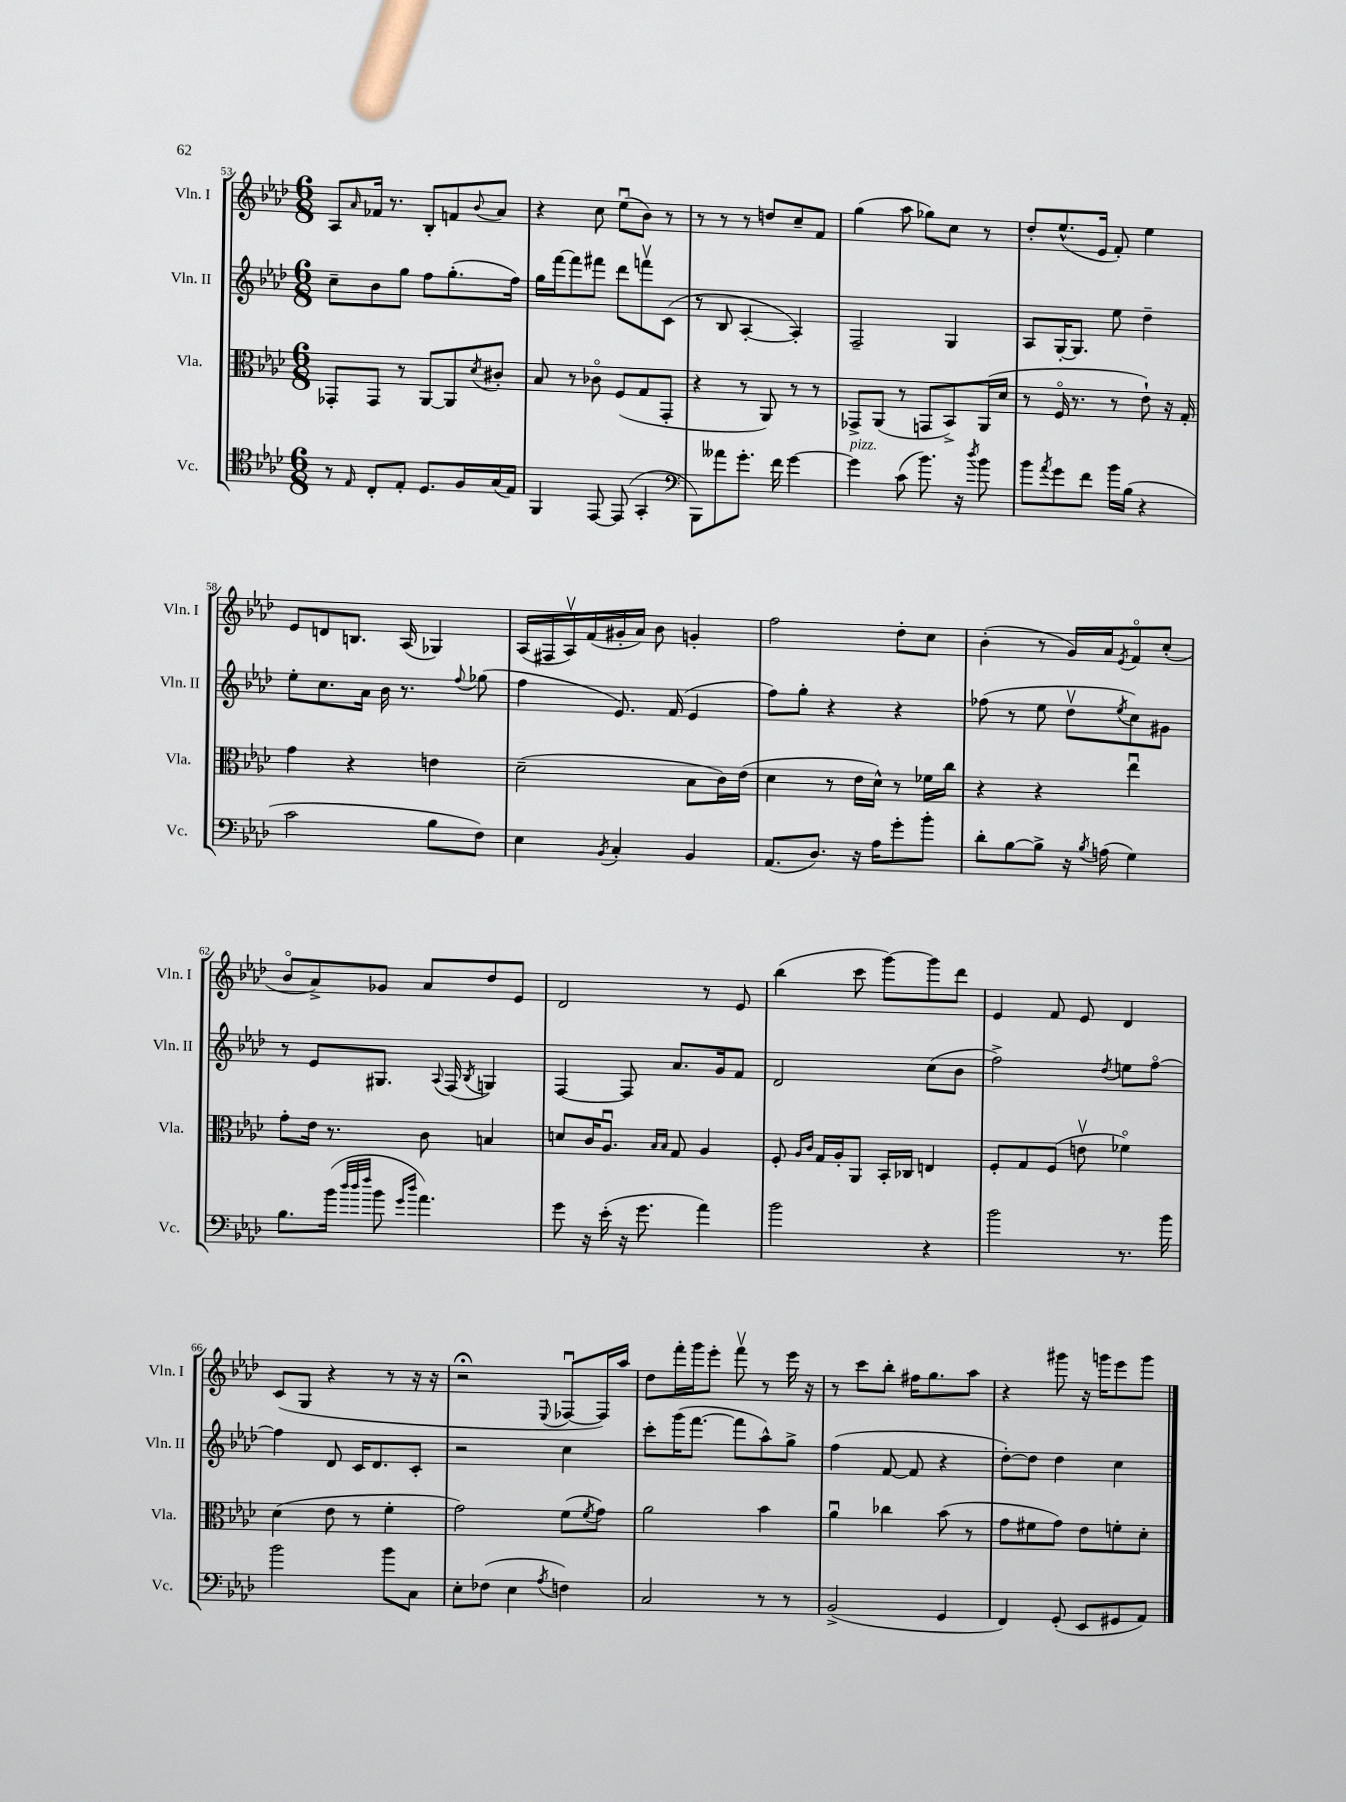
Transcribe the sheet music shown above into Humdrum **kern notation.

**kern	**kern	**kern	**kern
*staff4	*staff3	*staff2	*staff1
*clefC4	*clefC3	*clefG2	*clefG2
*k[b-e-a-d-]	*k[b-e-a-d-]	*k[b-e-a-d-]	*k[b-e-a-d-]
*M6/8	*M6/8	*M6/8	*M6/8
8r	8GG-'	8cc~	8A-
16qqE-	.	.	16qqa-
8C'	8GG-	8b-	16f-
.	.	.	8.r
8E-'	8r	8gg	.
8.D-	[8AA-	8ff	8B-'
.	8AA-]	(8.gg'	8f
16F	.	.	.
.	8qd-	.	8qqb-
(16G	8c#'	.	8a-
16E-)	.	16ff)	.
=	=	=	=
4FF	8B-	16gg	4r
.	.	[16fff	.
.	8r	8fff]	.
[8EE-	8c-o	8fff#	8cc
(8EE-]	(8F	8ddd-	(8ee-u
4GG'	8G	8fffv	8b-)
.	8GG'	(8c	8r
=	=	=	=
*clefF4	*	*	*
8BBB-)	4r	8r	8r
8a--	.	8B-	8r
8.g'	8r	[4A-'	8r
.	8AA-)	.	8dd
16f	.	.	.
[4g	8r	4A-'])	8cc~
.	8r	.	8f
=	=	=	=
4g]	8GG-^	2F~	(4gg
.	(8AA-	.	.
(8c	8r	.	8aa-
8.b-)	8GG	.	8gg-)
.	8BB-^)	4G	8cc
16r	.	.	.
8qdd-	.	.	.
8b-	(16AA-	.	8r
.	16d-	.	.
=	=	=	=
8b-	8r	8A-	8dd-'
8qa-	.	.	.
8g	16Fo	[16G'	(8.ee-^^
.	8.r	8.G]	.
8f	.	.	.
.	.	.	16e-
16b-	8r	8ee-	8f')
(16B-	.	.	.
4r	8e-`)	4dd-~	4ee-
.	16r	.	.
.	16G'	.	.
=	=	=	=
2c	4g	8ee-'	8e-
.	.	8.cc	8d
.	4r	.	8.B
.	.	16a-	.
.	.	16b-	.
.	.	8.r	(16A-
8B-	4e	.	4G-)
.	.	8qqff	.
8F)	.	(8gg-	.
=	=	=	=
4E-	(2d-~	4ff	(16A-
.	.	.	16F#
.	.	.	16A-v)
.	.	.	(16f
8qBB-	.	.	.
4C'	.	8.e-)	16g#'
.	.	.	16a-)
.	.	.	8b-
.	.	(16f	.
4BB-	8B-	4e-	4g'
.	16c)	.	.
.	(16e-	.	.
=	=	=	=
(8.AA-	4d-	8ff)	2ff
.	.	8gg'	.
8.D-)	.	.	.
.	8r	4r	.
16r	16e-	.	.
16A-	16d-^^)	.	.
8g'	8r	4r	8dd-'
8b-'	16f-	.	8cc
.	16cc	.	.
=	=	=	=
8d-'	4r	(8ff-	(4b-'
[8B-	.	8r	.
8B-^]	4r	8ee-	8r
16r	.	8dd-v	16g)
8qB-	.	.	.
(16A	.	.	16a-
.	.	8qee-	8qe-
4G)	4ee-u	8cc)	8fo
.	.	8g#	(8cc'
=	=	=	=
8.B-	8g'	8r	8b-o
.	16e-	8e-	8a-^)
(16b-	8.r	.	.
32qqdd-	.	.	.
32qqdd-	.	.	.
32qqff	.	.	.
8b-	.	8.G#	8g-
16qqg	.	.	.
16qqdd-	.	.	.
4.a-)	8c	.	8a-
.	.	8qqA-	.
.	.	(16F	.
.	.	8qB-	.
.	4B	4G)	8dd-
.	.	.	8e-
=	=	=	=
8g	8d	[4F	2d-
16r	16c	.	.
(16e-'	8.A-u	.	.
16r	.	8F]	.
8.g	.	.	.
.	16qqB-	.	.
.	16qqB-	.	.
.	8G	8.a-	.
4a-)	4A-	.	8r
.	.	16g	.
.	.	8f	8e-
=	=	=	=
2b-	8F'	2d-	(4bb-
.	16qqA-	.	.
.	16qqc	.	.
.	16G	.	.
.	16A-'	.	.
.	8AA-	.	8ccc
.	16BB-'	.	[8ggg)
.	16C-	.	.
4r	4E	(8cc	8ggg]
.	.	8b-	8ddd-
=	=	=	=
2b-	8F'	2ff^)	4e-
.	8G	.	.
.	(8F	.	8f
.	8ev	.	8e-
.	.	8qdd-	.
8.r	4f-o)	8ee	4d-
.	.	[8ffo	.
16b-	.	.	.
=	=	=	=
2b-	(4d-	4ff]	(8c
.	.	.	8G
.	8e-	8d-	4r
.	8r	16c	.
.	.	8.d-	.
8b-	4f'	.	8r
8C	.	8c'	16r
.	.	.	16r
=	=	=	=
8E-'	2g)	2r	2r;
(8F-	.	.	.
4E-	.	.	.
8qA-	.	.	8qqE-
4F)	(8f	4cc	[8F-u
.	8qf	.	.
.	8g)	.	16F-])
.	.	.	16aa-
=	=	=	=
2C	2a-	8ccc'	8dd-
.	.	(16ggg	16fff'
.	.	[8.fff	16ggg
.	.	.	8eee-'
.	.	8fff]	8fffv
8r	4b-	8aa-^^)	8r
8r	.	8gg^	16eee-
.	.	.	16r
=	=	=	=
(2BB-^	4a-u	(4ff	8r
.	.	.	8ccc
.	4cc-	[8f	8bb-'
.	.	8f]	16ff#
.	.	.	8.gg
4GG	(8b-	4r	.
.	8r	.	8aa-
=	=	=	=
4FF)	8g	[8dd-')	4r
.	8f#	8dd-]	.
(8GG'	8g)	4dd-	8ggg#
8EE-	8e-	.	16r
.	.	.	16ggg
8GG#	8f'	4cc	8eee-
8AA-)	8d-'	.	8ggg
==	==	==	==
*-	*-	*-	*-
